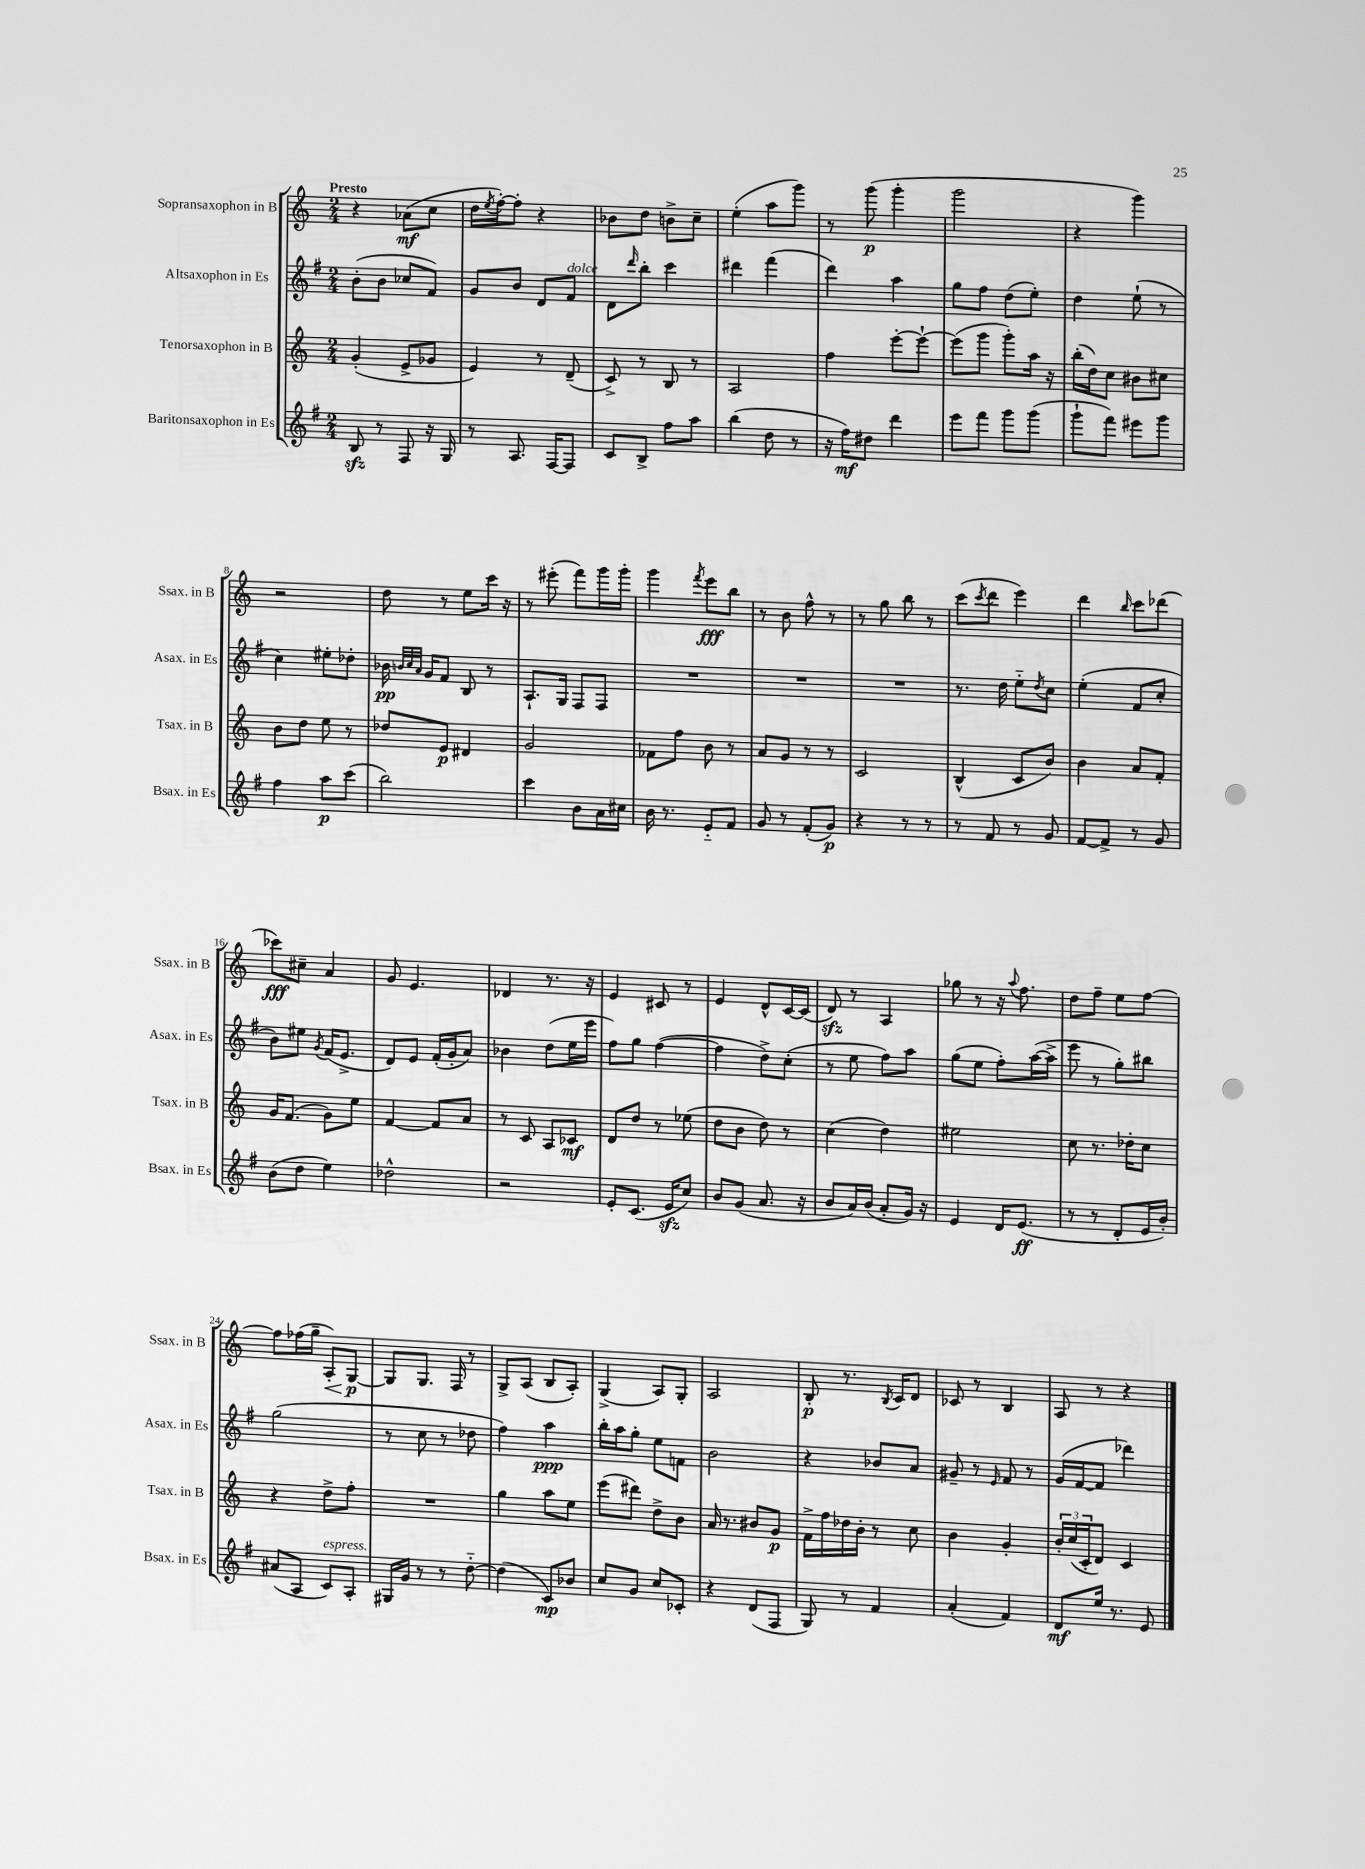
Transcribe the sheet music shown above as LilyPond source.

<<
\new StaffGroup <<
\new Staff = "s0" \with { instrumentName = "Sopransaxophon in B" shortInstrumentName = "Ssax. in B" } {
    \clef treble \key c \major \numericTimeSignature \time 2/4 \tempo "Presto"
    r4 aes'8\mf( c''8 |
    d''16 \acciaccatura { e''8 } f''16~-.) f''8-. r4 |
    bes'8 d''8 b'8-> c''8-- |
    e''4-.( a''8 g'''8) |
    r8 g'''8\p( g'''4-. |
    g'''2 |
    r4 g'''4) |
    r2 |
    d''8 r8 e''8 c'''16 r16 |
    r8 eis'''8-.( f'''8) g'''16 g'''16-. |
    g'''4 \acciaccatura { f'''8 } e'''8\fff b''8 |
    r8 b'8 f''8-^ r8 |
    r8 g''8 b''8 r8 |
    c'''8( \acciaccatura { c'''8 } d'''8 e'''4) |
    d'''4 \grace { b''16 } c'''8 des'''8( |
    ces'''8\fff) cis''8-- a'4 |
    g'8 e'4. |
    des'4 r8. r16 |
    e'4 cis'8 r8 |
    e'4 d'8-^ c'16~ c'16( |
    d'8\sfz) r8 a4 |
    ges''8 r8 r16 \appoggiatura { a''8 } f''8. |
    d''8 f''8-- e''8 f''8~ |
    f''8 fes''16( g''16-- a8-.\<) g8~\p\! |
    g8 g8. f16 r8 |
    g8-> a8( b8 a8-.) |
    g4->( a8) g8-. |
    a2 |
    b8-.\p r8. \acciaccatura { b8 } c'16 d'8 |
    ces'8 r8 b4 |
    a8 r8 r4 \bar "|." |
}
\new Staff = "s1" \with { instrumentName = "Altsaxophon in Es" shortInstrumentName = "Asax. in Es" } {
    \clef treble \key g \major \numericTimeSignature \time 2/4
    b'8-.( b'8 ces''8 fis'8) |
    g'8 b'8 d'8 fis'8^\markup { \italic "dolce" } |
    d'8 \grace { d'''16 } b''8-. c'''4 |
    dis'''4 fis'''4( |
    d'''4) a''4 |
    g''8 fis''8 d''8( e''8-.) |
    d''4 e''8-!( r8 |
    c''4) eis''8-. des''8-. |
    bes'16\pp \grace { b'32 c''32 a'32 } g'16 fis'8 b8 r8 |
    a8.-! g16 fis8 fis8 |
    R2 |
    R2 |
    R2 |
    r8. d''16 e''8-_ \acciaccatura { d''8 } c''8 |
    e''4-.( fis'8 c''8-. |
    b'8) eis''8 \acciaccatura { g'8 } fis'16( e'8.-> |
    d'8) e'8 fis'16-.( g'16-. a'8) |
    bes'4 d''8( e''16 e'''16 |
    fis''8) g''8 fis''4~( |
    fis''4 d''8->) c''8-.( |
    r8 e''8 fis''8) a''8 |
    g''8( e''8 fis''8-.) a''16~( a''16-> |
    e'''8 r8 g''8-.) bis''8 |
    g''2( |
    r8 c''8 r8 des''8 |
    fis''4) a''4\ppp |
    b''16-. a''16 g''8-. e''8 f'8 |
    b'2 |
    r4 bes'8 a'8 |
    gis'8-- r8 \grace { e'16 } fis'8 r8 |
    g'16( fis'16~ fis'8 des'''4) \bar "|." |
}
\new Staff = "s2" \with { instrumentName = "Tenorsaxophon in B" shortInstrumentName = "Tsax. in B" } {
    \clef treble \key c \major \numericTimeSignature \time 2/4
    g'4-.( e'8-> ges'8 |
    e'4) r8 d'8--( |
    c'8->) r8 b8 r8 |
    a2 |
    f''4 e'''8~-. e'''8~-! |
    e'''8( g'''8 g'''8-.) a''16 r16 |
    b''16-.( d''16) c''8 bis'8 cis''8 |
    b'8 d''8 e''8 r8 |
    des''8 e'8\p dis'4 |
    g'2 |
    fes'8 f''8 b'8 r8 |
    a'8 g'8 r8 r8 |
    c'2 |
    b4-^( c'8 b'8) |
    b'4 a'8 f'8-. |
    g'16 f'8.( g'8) e''8 |
    f'4~ f'8 a'8 |
    r8 c'8 a8 ces'8\mf |
    d'8 d''8 r8 ees''8( |
    d''8 b'8 d''8) r8 |
    c''4( d''4) |
    eis''2 |
    c''8 r8. des''16-. c''8 |
    r4 d''8-> f''8-. |
    R2 |
    g''4 a''8 e''8 |
    e'''8( dis'''8) d''8-> b'8 |
    a'16 r8. bis'8 g'8\p |
    f'16-> f''16 des''16 b'16-. r8 c''8 |
    b'4 g'4-. |
    \tuplet 3/2 { b'16-. c''16( c'16-. } d'8) c'4 \bar "|." |
}
\new Staff = "s3" \with { instrumentName = "Baritonsaxophon in Es" shortInstrumentName = "Bsax. in Es" } {
    \clef treble \key g \major \numericTimeSignature \time 2/4
    b8\sfz r8 fis8 r16 g16 |
    r8 a8. fis16~ fis8 |
    c'8 b8-> fis''8 a''8 |
    b''4( d''8 r8 |
    r16 fis''16\mf) dis''8 d'''4 |
    e'''8 fis'''8 g'''8 g'''8( |
    g'''8-! fis'''8) eis'''8 g'''8 |
    fis''4 a''8\p c'''8( |
    b''2) |
    c'''4 b'8 a'16 cis''16 |
    b'16 r8. e'8-_ fis'8 |
    g'8 r8 fis'8-.( g'8\p) |
    r4 r8 r8 |
    r8 fis'8 r8 g'8 |
    fis'8~ fis'8-> r8 g'8 |
    b'8( d''8 e''4) |
    des''2-^ |
    r2 |
    e'8-. c'8.( e'16\sfz c''8) |
    b'8 g'8( a'8. r16 |
    b'8 a'16) b'16( a'8-. g'16) r16 |
    e'4 d'16 e'8.\ff( |
    r8 r8 d'8-. e'16 b'16-.) |
    ais'8( a8 c'8^\markup { \italic "espress." }) a8-. |
    gis16 g'16 r8 r8 d''8~-_ |
    d''4( c'8\mp) bes'8 |
    c''8 g'8 c''8 ces'8-. |
    r4 d'8( fis8 |
    g8) r8 fis'4 |
    a'4-.( fis'4) |
    d'8\mf e''16 r8. e'8 \bar "|." |
}
>>
>>
